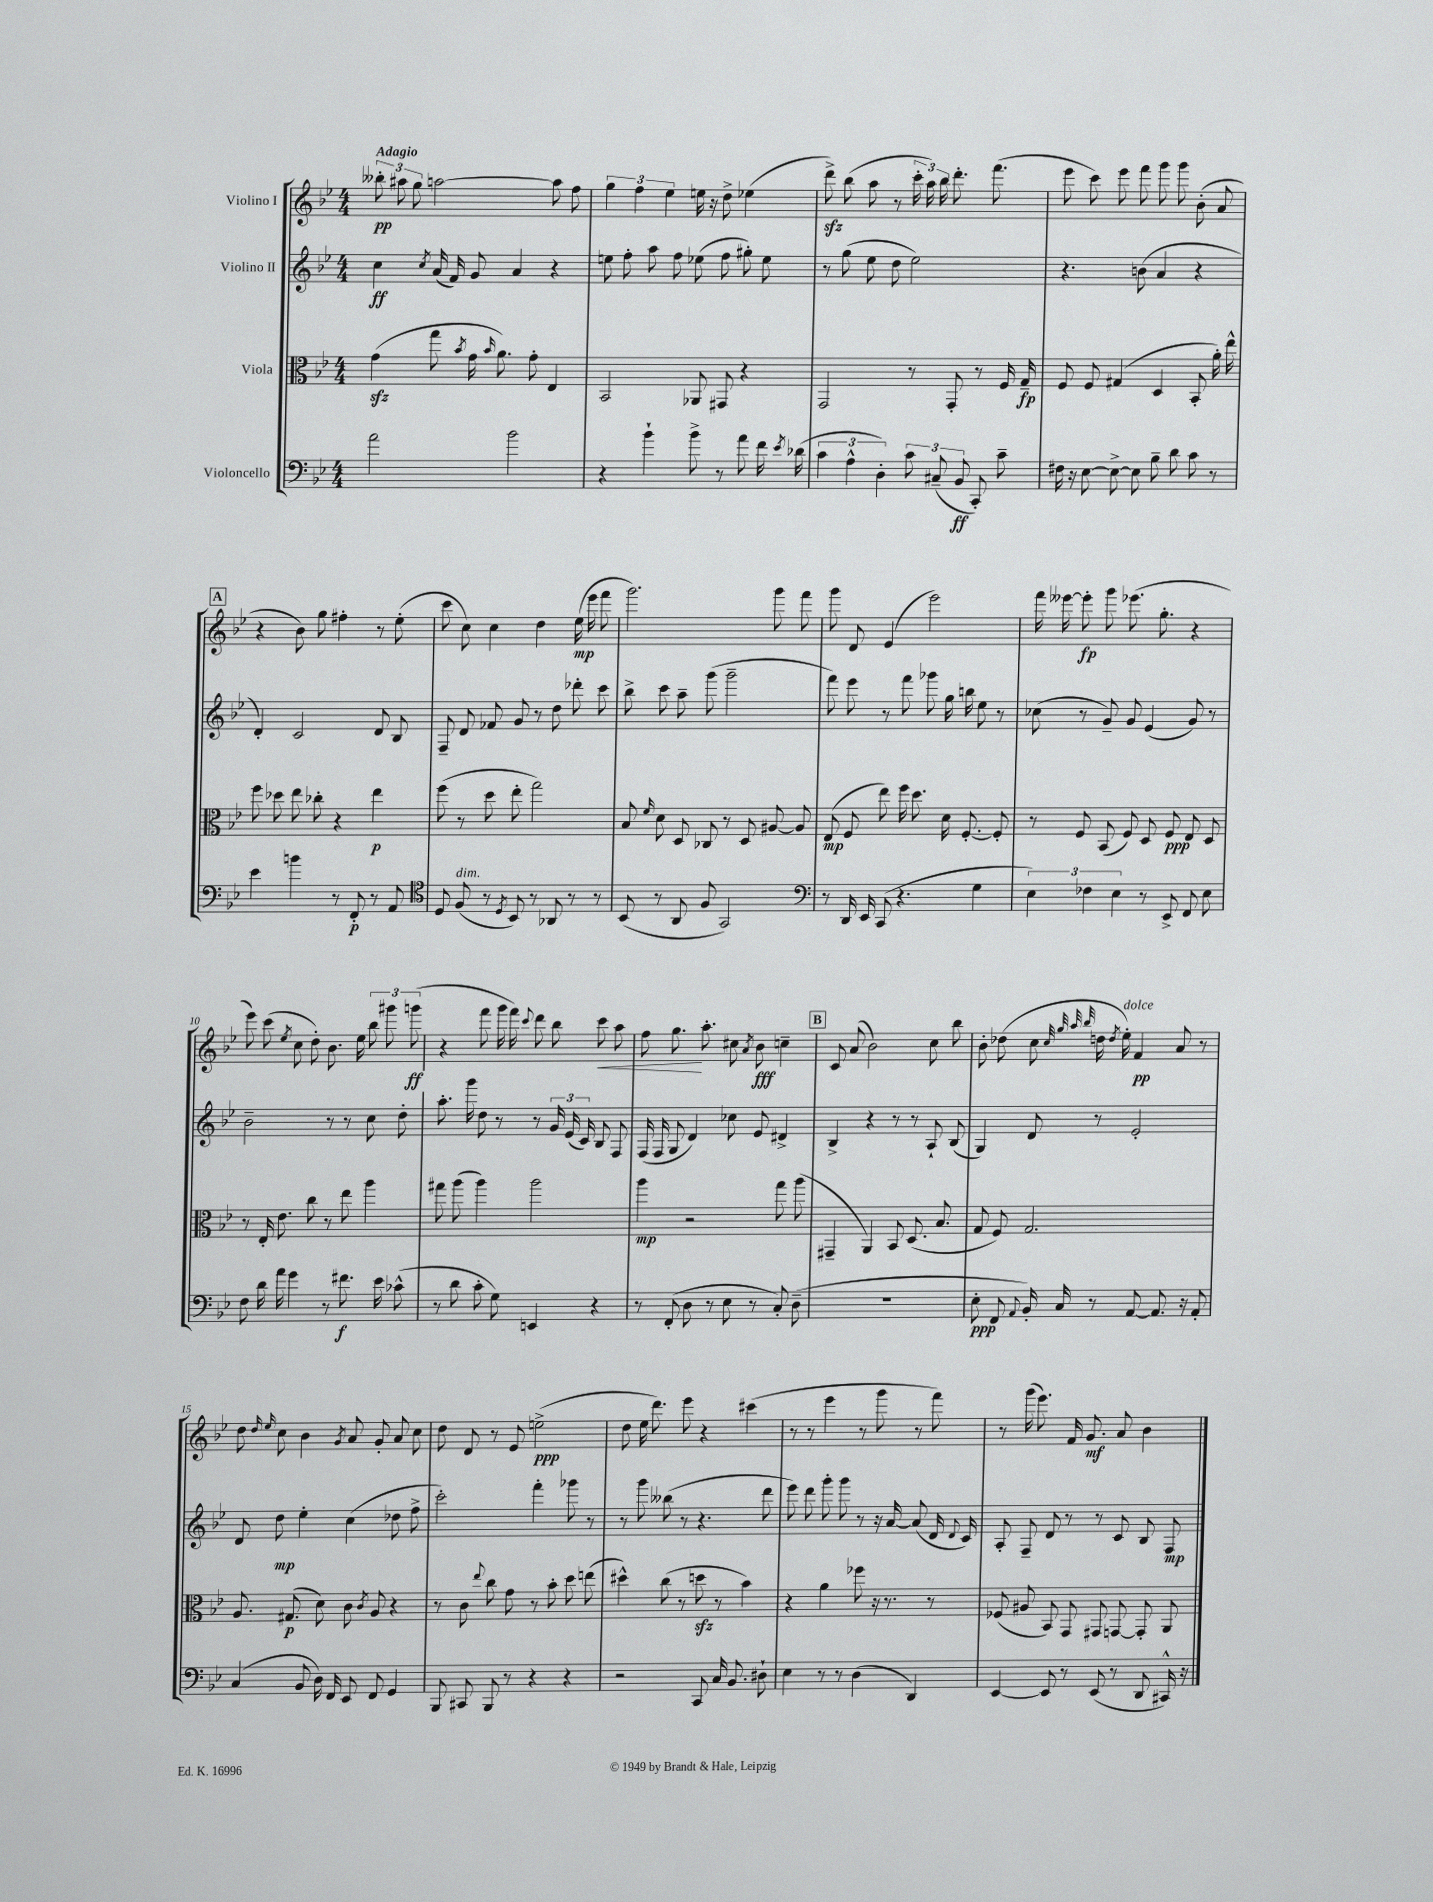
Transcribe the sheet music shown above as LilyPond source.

<<
\new StaffGroup <<
\new Staff = "s0" \with { instrumentName = "Violino I" } {
    \clef treble \key bes \major \numericTimeSignature \time 4/4 \tempo "Adagio"
    \autoBeamOff \tuplet 3/2 { beses''8-.\pp ais''8 g''8 } a''2~ a''8 f''8 |
    \tuplet 3/2 { g''4 f''4 ees''4 } e''16 r16 d''8-> ees''4( |
    d'''8->\sfz) bes''8( a''8 r8 \tuplet 3/2 { c'''16-. a''16) bes''16 } d'''8.-. f'''8.( |
    ees'''8 c'''8) ees'''8 f'''8 g'''8 g'''8 bes'8-.( a'8 |
    \mark \markup { \box "A" } r4 bes'8) g''8 fis''4-. r8 ees''8-.( |
    c'''8 c''8) c''4 d''4 ees''16\mp( ees'''16 f'''8 |
    g'''2.) g'''8 f'''8 |
    g'''8 d'8 ees'4( ees'''2) |
    f'''16 eeses'''16~ eeses'''8-.\fp g'''8 ees'''8.( g''8.-. r4 |
    ees'''8) c'''8( \acciaccatura { ees''8 } c''8 d''8-.) bes'8. ees''16 \tuplet 3/2 { bes''8 gis'''8 g'''8\ff( } |
    r4 f'''8 g'''16 f'''16) \appoggiatura { c'''8 } d'''8 bes''8 c'''8\< a''8 |
    f''8 g''8.\! a''8.-. cis''8 \acciaccatura { a'8 } bes'8\fff c''4-- |
    \mark \markup { \box "B" } c'8 a'8( bes'2) c''8 bes''8 |
    bes'8-. des''8( c''8 \grace { c''32 g''32 a''32 bes''32 } d''16 \acciaccatura { d''8 } ees''16-.^\markup { \italic "dolce" }) f'4\pp a'8 r8 |
    d''8 \grace { d''16 ees''16 } c''8 bes'4 \acciaccatura { g'8 } a'8 g'8-. a'8 c''8 |
    d''8 d'8 r8 ees'8 e''2->\ppp( |
    d''8 ees''16 d'''8.) ees'''8 r4 cis'''4( |
    r8 r8 ees'''4 r8 g'''8 r8 f'''8) |
    r8 g'''16( ees'''8.) f'16 g'8.\mf a'8 bes'4 \bar "|." |
}
\new Staff = "s1" \with { instrumentName = "Violino II" } {
    \clef treble \key bes \major \numericTimeSignature \time 4/4
    \autoBeamOff c''4\ff \acciaccatura { c''8 } a'16( f'16) g'8 a'4 r4 |
    e''8 f''8-. a''8 f''8 ees''8( f''8 gis''8-.) ees''8 |
    r8 g''8( ees''8 d''8 ees''2) |
    r4. b'8( a'4 r4 |
    \mark \markup { \box "A" } d'4-.) c'2 d'8 bes8 |
    f8-- d'8 fes'8 g'8 r8 d''8 des'''8-. c'''8 |
    bes''8-> c'''8 a''8-- g'''8( g'''2-- |
    f'''8) ees'''8 r8 f'''8 ges'''8 g''16 b''16 ees''8 r8 |
    ces''8( r8 g'8--) g'8 ees'4( g'8) r8 |
    bes'2-- r8 r8 c''8 d''8-. |
    a''8.-. g'''16 d''8 r8 r8 \tuplet 3/2 { g'16 ees'16( c'16) } bes8 f8 |
    f16( f16 g8 d'4) ces''8 ees'8 dis'4-> |
    \mark \markup { \box "B" } bes4-> r4 r8 r8 a8-! bes8( |
    g4) d'8 r8 ees'2-. |
    d'8 d''8\mp ees''4-. c''4( des''8 f''8-> |
    c'''2-.) f'''4-. ges'''8 r8 |
    r8 g'''8 beses''8( r8 r4. d'''8 |
    ees'''8) d'''8 g'''8-. g'''8 r8 r16 a'16~ a'8( d'16 \appoggiatura { d'8 } c'16) |
    a8-. f8-- d'8 r8 r8 c'8 bes8 f8\mp \bar "|." |
}
\new Staff = "s2" \with { instrumentName = "Viola" } {
    \clef alto \key bes \major \numericTimeSignature \time 4/4
    \autoBeamOff g'4\sfz( g''8 \acciaccatura { bes'8 } g'16 \grace { bes'16 } a'8.) g'8-. ees4 |
    bes,2 aes,8 gis,8 r4 |
    g,2 r8 g,8-. r8 f16 g16--\fp |
    f8 f8 gis4( d4 bes,8-. a'16-.) ees''16-^ |
    \mark \markup { \box "A" } f''8 des''8 ees''8 ces''8-. r4 ees''4\p |
    f''8( r8 d''8 ees''8-. g''2) |
    bes8 \grace { f'16 } d'8 d8 ces8 r8 d8 ais8~ ais8 |
    ees8\mp( f8 ees''8) f''16 d''8. d'16 f8.~-. f8-. |
    r8 f8 bes,8( f8) d8 f8\ppp ees8 d8 |
    r8 ees16-. ees'8. c''8 r8 ees''8 a''4 |
    gis''8 a''8( a''4) a''2 |
    a''4\mp r2 g''8 a''8( |
    \mark \markup { \box "B" } gis,4-- a,4) bes,8 d8.( bes8. |
    g8 f8) g2. |
    a8. gis8.\p( d'8) c'8 \acciaccatura { c'8 } a8 r4 |
    r8 c'8 \appoggiatura { ees''8 } c''8 g'8 r8 bes'8-. d''8 e''8( |
    dis''4-^) c''8( r8 d''8\sfz r8 bes'4) |
    r4 a'4 fes''8 r16 r8. r8 |
    fes8( ais8 bes,8) g,8 gis,8 g,8~ g,8-. a,8 \bar "|." |
}
\new Staff = "s3" \with { instrumentName = "Violoncello" } {
    \clef bass \key bes \major \numericTimeSignature \time 4/4
    \autoBeamOff a'2 bes'2 |
    r4 bes'4-! bes'8-> r8 a'8 f'16 \acciaccatura { ees'8 } des'16( |
    \tuplet 3/2 { c'4 a4-^ d4-.) } \tuplet 3/2 { c'8 cis8--( bes,8\ff } c,8-.) c'8-- |
    fis16 r16 ees8~ ees8~-> ees8 bes8-- d'8 c'8 r8 |
    \mark \markup { \box "A" } ees'4 b'4 r8 f,8-.\p r8 a,8 |
    \clef tenor d8 f8^\markup { \italic "dim." }( r8 \acciaccatura { d8 } bes,8) r8 aes,8 r8 r8 |
    bes,8( r8 a,8 f8 g,2) |
    \clef bass r8 d,16 ees,16 c,8( r4. g4 |
    \tuplet 3/2 { ees4) fes4 ees4 } r8 ees,8-> f,8 ees8 |
    f8 d'16 a'16 g'4 r8 fis'8.\f ees'16 ces'8-^( |
    r8 d'8 c'8-. g8) e,4 r4 |
    r8 f,8-.( d8 r8 ees8 r8 c8-.) d8--( |
    \mark \markup { \box "B" } R1 |
    ees8-.\ppp f,8 \appoggiatura { a,8 } bes,16-.) c16 r8 a,8~ a,8. r16 a,8-. |
    c4( bes,8 d16) f,16 ees,8 f,8 g,4 |
    bes,,8 cis,8 bes,,8 r8 r4 r4 |
    r2 c,8 c16 bes,8. dis8-! |
    ees4 r8 r8 d4( d,4) |
    ees,4~ ees,8 r8 ees,8( r8 d,8 cis,16-^) r16 \bar "|." |
}
>>
>>
